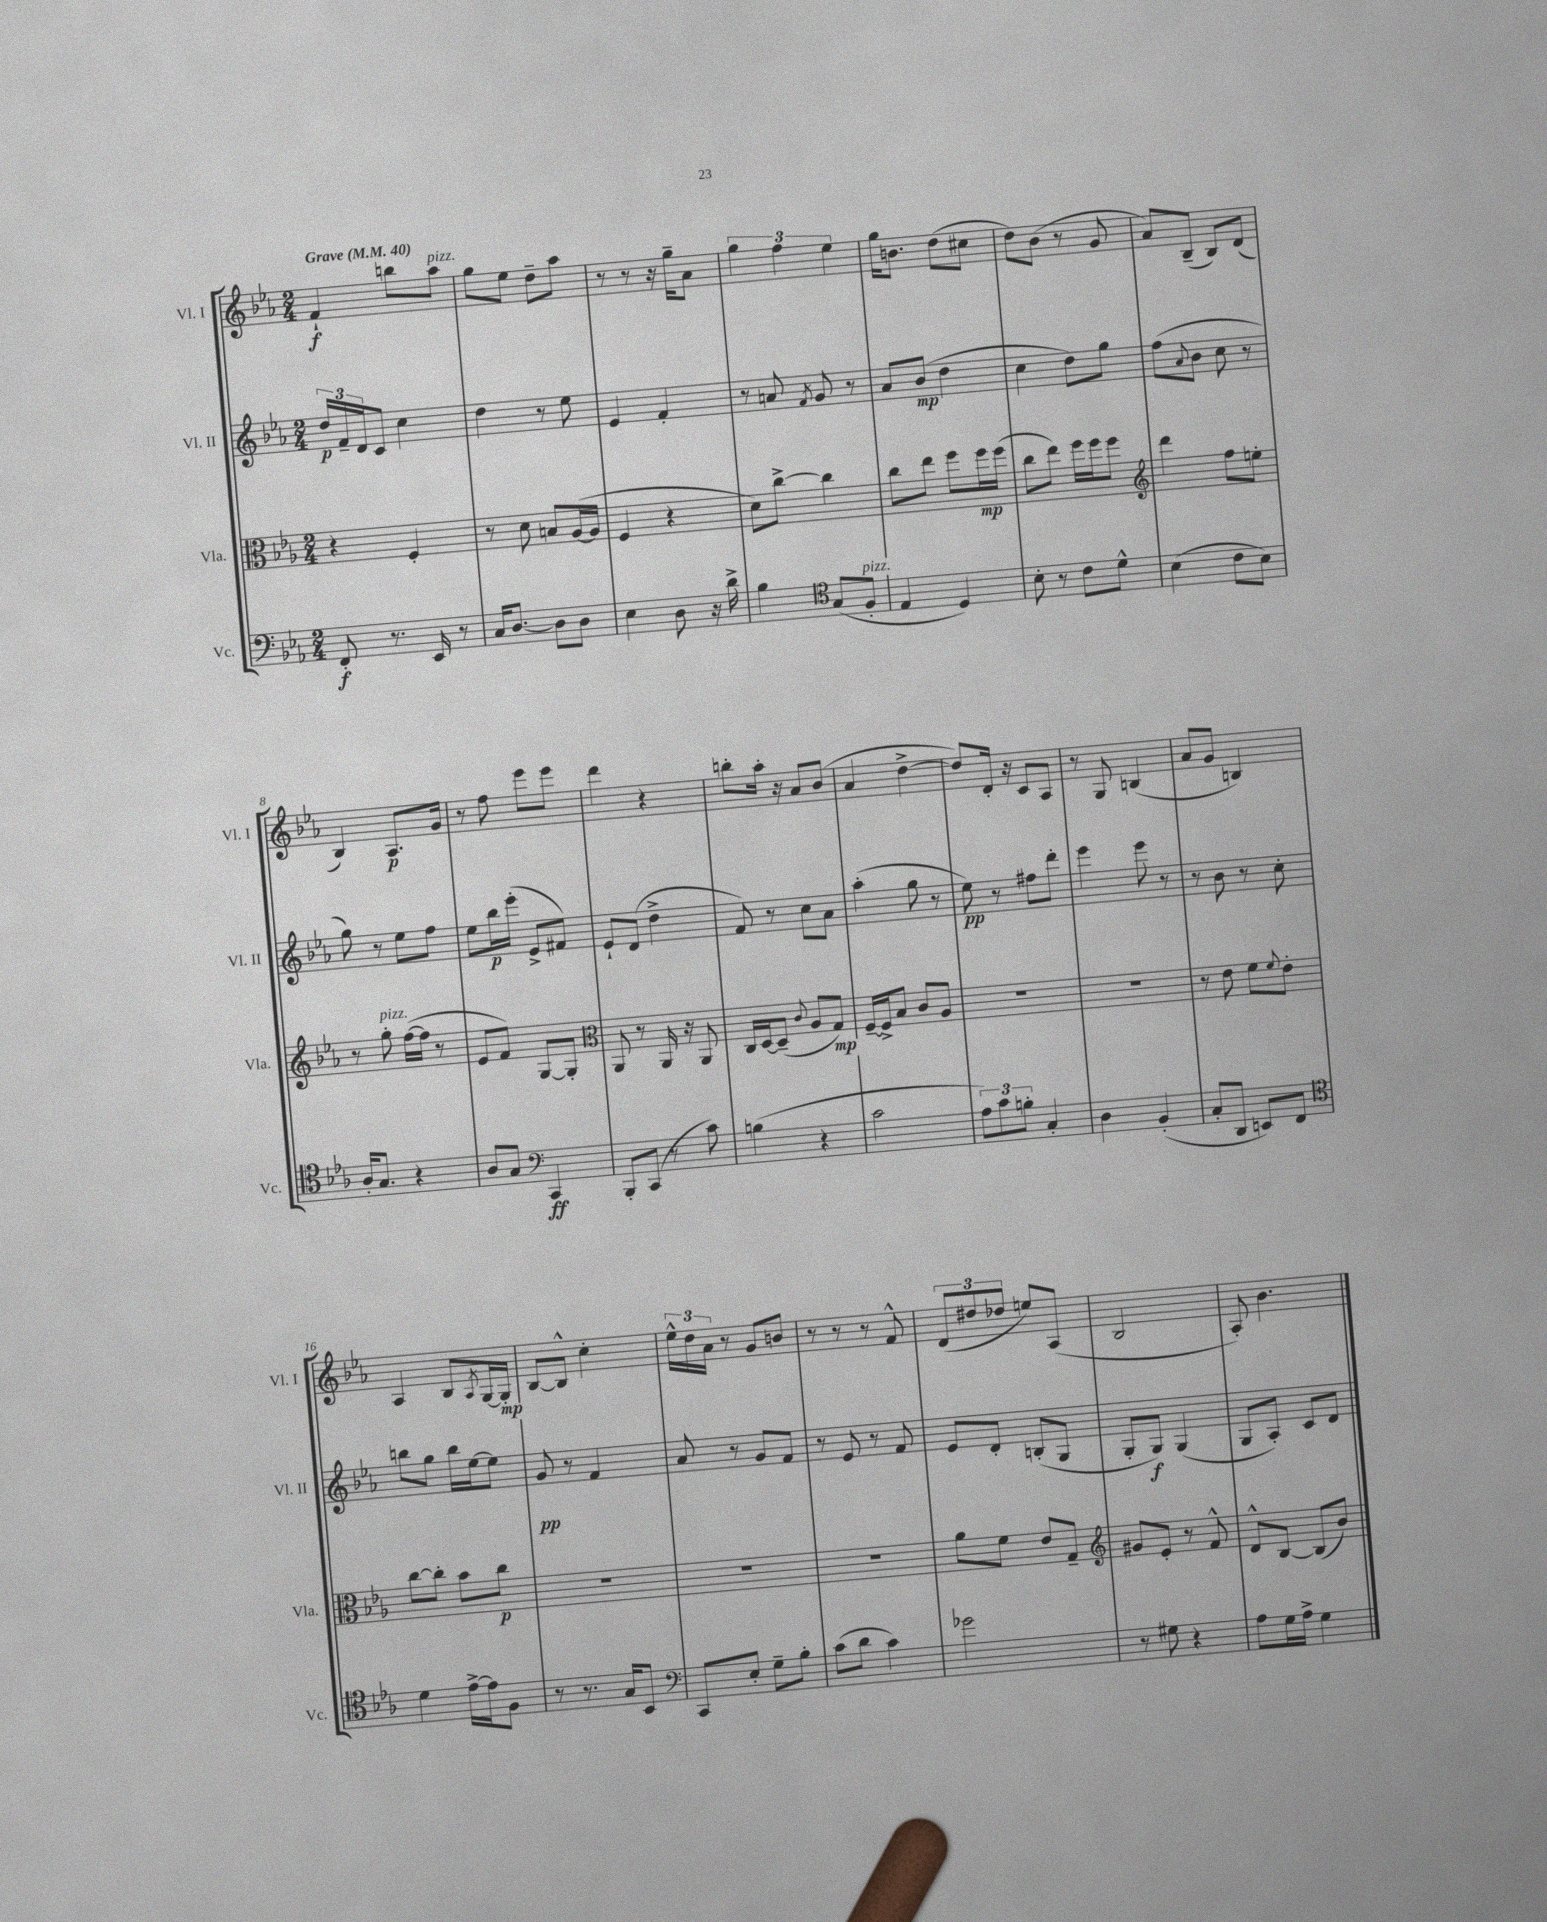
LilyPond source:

<<
\new StaffGroup <<
\new Staff = "s0" \with { instrumentName = "Vl. I" shortInstrumentName = "Vl. I" } {
    \clef treble \key ees \major \numericTimeSignature \time 2/4 \tempo "Grave" 4 = 40
    f'4-!\f b''8 aes''8^\markup { \italic "pizz." } |
    g''8 ees''8 d''8-- aes''8 |
    r8 r8 r16 g''16-- aes'8 |
    \tuplet 3/2 { g''4 f''4 ees''4 } |
    g''16 b'8. d''8( cis''8 |
    d''8) bes'8( r8 g'8 |
    aes'8) bes8--( bes8) d'8( |
    bes4) aes8.\p g'16 |
    r8 f''8 ees'''8 ees'''8 |
    d'''4 r4 |
    b''8-. aes''16-. r16 aes'8 bes'8( |
    aes'4 d''4~-> |
    d''8) d'16-. r16 c'8 aes8 |
    r8 g8 b4( |
    aes'8 g'8 b4) |
    aes4 bes8 \acciaccatura { aes8 } g16~ g16-.\mp |
    bes8~ bes8-^ c''4-. |
    \tuplet 3/2 { ees''16-^ d''16 aes'16 } r8 g'8 b'8 |
    r8 r8 r8 f'8-^ |
    \tuplet 3/2 { d'8( dis''8 des''8 } e''8) aes8( |
    bes2 |
    aes8-.) bes'4. \bar "|." |
}
\new Staff = "s1" \with { instrumentName = "Vl. II" shortInstrumentName = "Vl. II" } {
    \clef treble \key ees \major \numericTimeSignature \time 2/4
    \tuplet 3/2 { d''16\p f'16-- d'16 } c'8 c''4 |
    d''4 r8 ees''8 |
    ees'4 f'4-. |
    r8 a'8 \acciaccatura { f'8 } g'8 r8 |
    aes'8 bes'8\mp( d''4 |
    c''4 d''8) g''8 |
    f''8( \appoggiatura { aes'8 } bes'8 c''8 r8 |
    g''8) r8 ees''8 f''8 |
    ees''8 bes''16\p ees'''16-.( ees'8-> fis'8) |
    ees'8-! d'8( d''4-> |
    f'8) r8 c''8 aes'8 |
    aes''4-.( g''8 r8 |
    ees''8\pp) r8 fis''8 d'''8-. |
    ees'''4 ees'''8 r8 |
    r8 bes'8 r8 c''8-. |
    b''8 g''8 b''16 ees''16~ ees''8 |
    g'8\pp r8 f'4 |
    aes'8 r8 g'8 f'8 |
    r8 ees'8 r8 f'8 |
    ees'8 d'8-. b8-.( g8 |
    g8-. g8\f) g4( |
    g8 aes8-.) c'8 d'8 \bar "|." |
}
\new Staff = "s2" \with { instrumentName = "Vla." shortInstrumentName = "Vla." } {
    \clef alto \key ees \major \numericTimeSignature \time 2/4
    r4 f4-. |
    r8 d'8 b8 aes16~( aes16 |
    f4 r4 |
    d'8) c''8~-> c''4 |
    c''8 ees''8 f''8 f''16\mp f''16( |
    c''8 ees''8) f''16 f''16 f''8 |
    \clef treble d'''4 f''8 e''8-. |
    r8 g''8-.^\markup { \italic "pizz." } f''16~( f''16 r8 |
    ees'8 f'8) g8~ g8-. |
    \clef alto aes,8 r8 aes,16 r16 aes,8 |
    c16 d16~ d8--( \appoggiatura { c'8 } aes8 g8\mp) |
    f16~-- f16-> bes8 c'8 aes8 |
    r2 |
    r2 |
    r8 ees'8 f'8 \appoggiatura { f'8 } ees'8-. |
    c''8~ c''8-. bes'8 c''8\p |
    R2 |
    R2 |
    R2 |
    aes'8 f'8 ees'8 g8-- |
    \clef treble gis'8 ees'8-. r8 f'8-^ |
    d'8-^ bes8~ bes8( bes'8) \bar "|." |
}
\new Staff = "s3" \with { instrumentName = "Vc." shortInstrumentName = "Vc." } {
    \clef bass \key ees \major \numericTimeSignature \time 2/4
    f,8-.\f r8. ees,16 r8 |
    c16 d8.~ d8 d8 |
    ees4 d8 r16 d'16-> |
    bes4 \clef tenor g8( f8-.^\markup { \italic "pizz." } |
    ees4 d4) |
    bes8-. r8 c'8 d'8-^ |
    bes4( c'8 bes8) |
    aes16-. g8. r4 |
    aes8 g8 \clef bass c,4\ff |
    bes,,8-. c,8( r8 c'8) |
    b4( r4 |
    c'2 |
    \tuplet 3/2 { aes8) c'8 b8-. } c4-. |
    d4 bes,4-.( |
    c8-. d,8 e,8) f,8 |
    \clef tenor d'4 ees'16~-> ees'16 f8 |
    r8 r8. g16 bes,8 |
    \clef bass c,8 ees8-. g8-- bes8-. |
    c'8( d'8 c'4) |
    ges'2 |
    r8 gis8 r4 |
    aes8 g16 aes16-> g4 \bar "|." |
}
>>
>>
